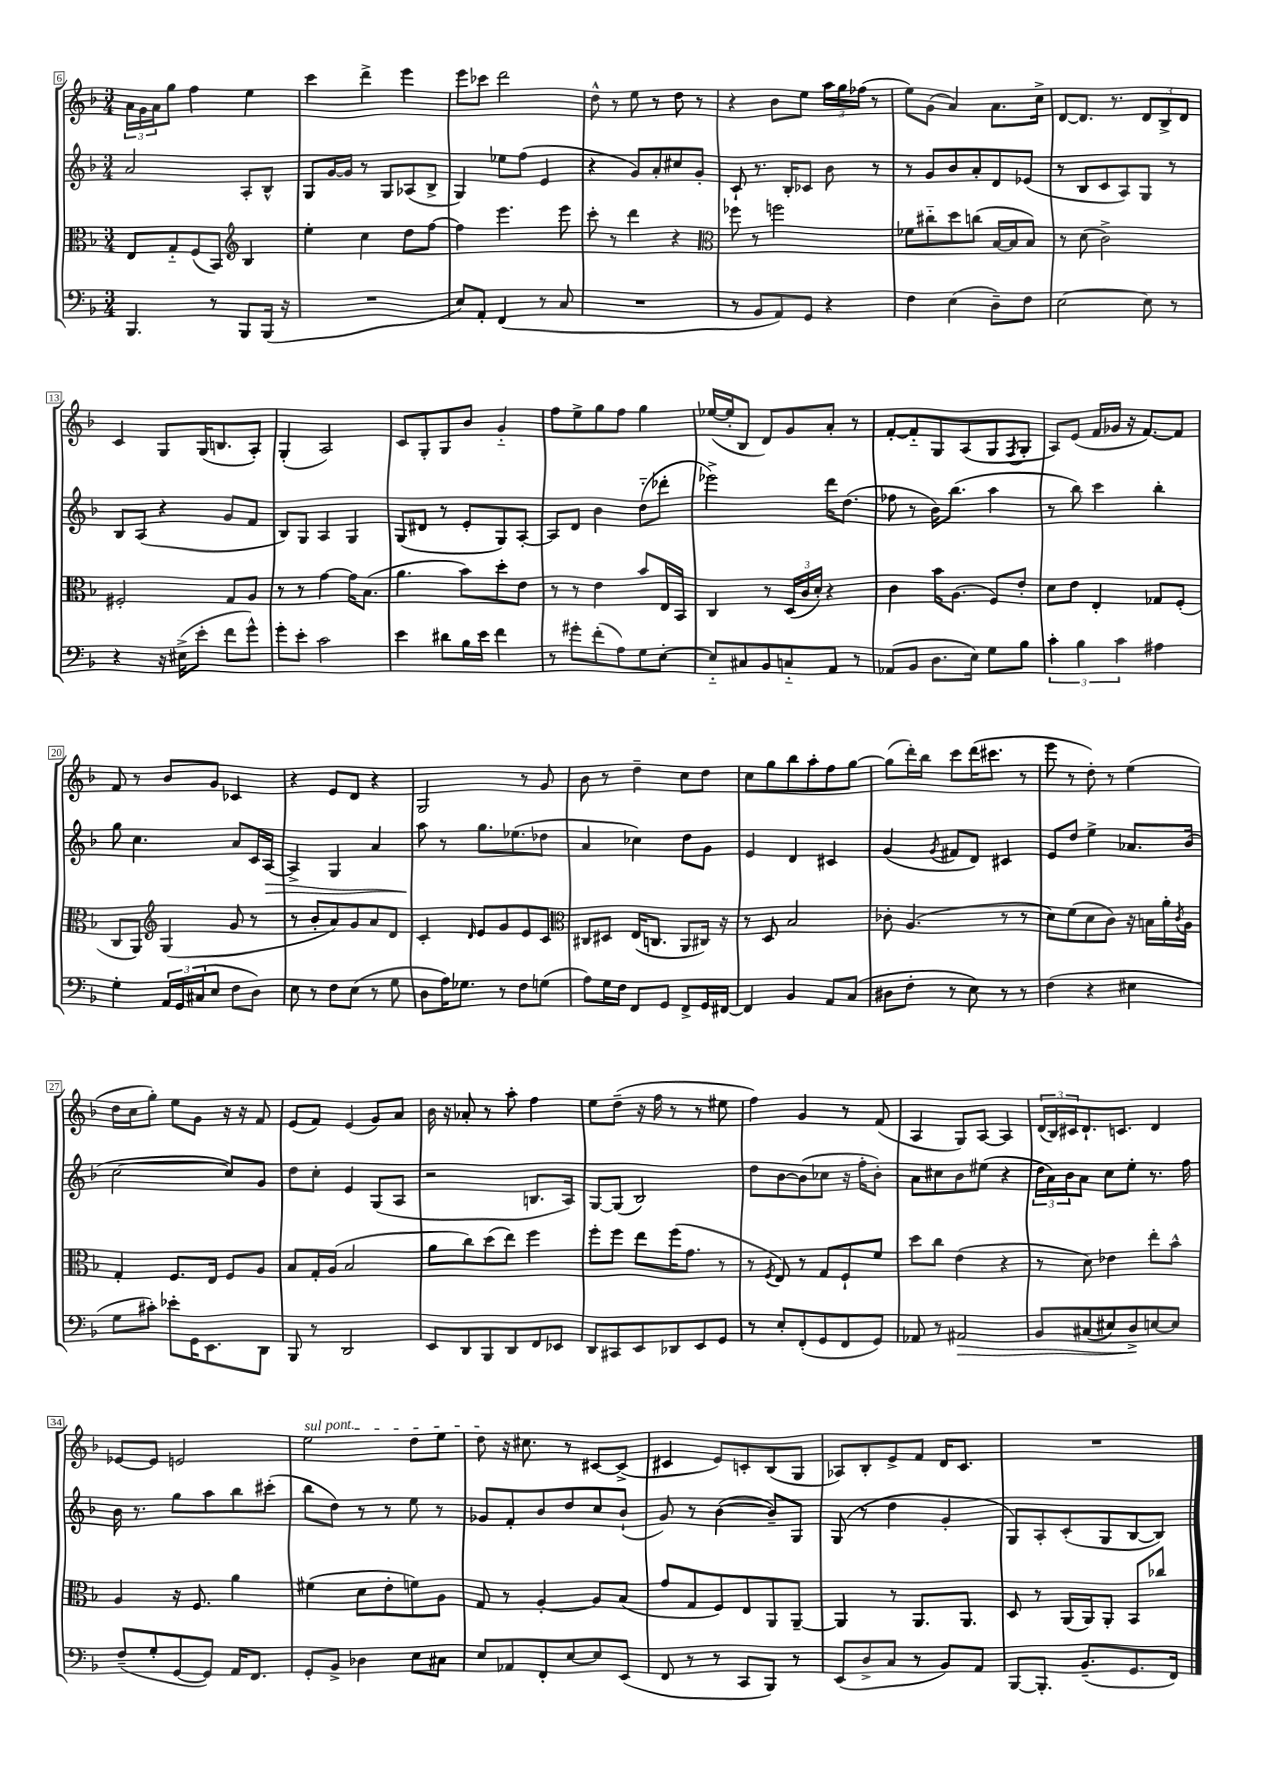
<<
\new StaffGroup <<
\new Staff = "s0" {
    \clef treble \key f \major \numericTimeSignature \time 3/4
    \tuplet 3/2 { a'16 g'16 a'16 } g''8 f''4 e''4 |
    c'''4 d'''4-> e'''4 |
    e'''8 ces'''8 d'''2 |
    d''8-^ r8 e''8 r8 d''8 r8 |
    r4 bes'8 e''8 \tuplet 3/2 { a''16 g''16 fes''16( } r8 |
    e''8) g'8( a'4) a'8. c''16-> |
    d'8~ d'8. r8. \tuplet 3/2 { d'8 bes8-> d'8 } |
    c'4 g8 g16( b8. a8-.) |
    g4-.( a2) |
    c'8 g8-. g8 bes'8 g'4-_ |
    f''8 e''8-> g''8 f''8 g''4 |
    ees''16~( ees''16-. bes8 d'8) g'8 a'8-. r8 |
    f'8~-. f'8-_ g8 a8( g8 \acciaccatura { f8 } g8-. |
    a8) e'8( f'16 ges'16 r16 f'8.~) f'8 |
    f'8 r8 bes'8 g'8 ces'4 |
    r4 e'8 d'8 r4 |
    g2 r8 g'8 |
    bes'8 r8 d''4-- c''8 d''8 |
    c''8 g''8 bes''8 a''8-. f''8 g''8~ |
    g''8( d'''16-.) bes''16 c'''8 d'''16( cis'''8. r8 |
    e'''8 r8 d''8-.) r8 e''4( |
    d''16 c''16 g''8-.) e''8 g'8 r16 r16 f'8 |
    e'8( f'8) e'4( g'8) a'8 |
    bes'16 r16 aes'8-. r8 a''8-. f''4 |
    e''8 d''8--( r16 f''16 r8 r8 eis''8 |
    f''4) g'4 r8 f'8( |
    a4 g8) a8~ a4 |
    \tuplet 3/2 { d'16( bes16) cis'16 } d'8.-! c'8. d'4 |
    ees'8~ ees'8 e'2 |
    \once \override TextSpanner.bound-details.left.text = \markup { \italic "sul pont." } e''2\startTextSpan d''8 e''8 |
    d''8\stopTextSpan r16 cis''8. r8 cis'8~ cis'8->( |
    cis'4 e'8) c'8-. bes8( g8 |
    aes8) bes8-. e'8-> f'8 d'16 c'8. |
    R2. \bar "|." |
}
\new Staff = "s1" {
    \clef treble \key f \major \numericTimeSignature \time 3/4
    a'2 a8-. bes8-^ |
    g8 g'16~ g'16 r8 g8 aes8( bes8-> |
    g4) ees''8 f''8( e'4 |
    r4 g'8) a'8-. cis''8 g'8-. |
    c'8-! r8. bes16-. ces'8 bes'8 r8 |
    r8 g'8 bes'8 a'8-. d'8 ees'8( |
    r8 bes8 c'8 a8) g8 r8 |
    bes8 a8( r4 g'8 f'8 |
    bes8) g8 a4 g4 |
    g8( dis'8 r8 e'8-. g8) a8~-. |
    a8 d'8 bes'4 d''8-_( des'''8-. |
    ees'''2->) d'''16 d''8.( |
    fes''8 r8 bes'16) bes''8.( a''4 |
    r8 bes''8) c'''4 bes''4-. |
    g''8 c''4. a'8 c'16 a16~\> |
    a4-> g4 a'4 |
    a''8\! r8 g''8. ees''8.( des''8 |
    a'4 ces''4) d''8 g'8 |
    e'4 d'4 cis'4 |
    g'4( \acciaccatura { g'8 } fis'8 d'8) cis'4 |
    e'8 d''8 e''4-> aes'8. bes'16( |
    c''2~ c''8) g'8 |
    d''8 c''8-. e'4 g8( a8 |
    r2 b8. a16) |
    g8~ g8( bes2) |
    d''8 bes'8~ bes'8( ces''8 r16 f''16-. bes'8-.) |
    a'8 cis''8 bes'8 eis''8( r4 |
    \tuplet 3/2 { d''16 a'16) bes'16 } a'8 c''8 e''8-. r8. f''16 |
    bes'16 r8. g''8 a''8 bes''8 cis'''8-.( |
    bes''8 d''8) r8 r8 e''8 r8 |
    ges'8 f'8-. bes'8 d''8 c''8 bes'8-!( |
    g'8) r8 bes'4~( bes'8--) g8 |
    g8( r8 d''4 g'4-. |
    g8) a8-. c'8-.( g8 bes8~ bes8) \bar "|." |
}
\new Staff = "s2" {
    \clef alto \key f \major \numericTimeSignature \time 3/4
    e8 g8-_ f8( bes,8) \clef treble bes4 |
    e''4-. c''4 d''8 f''8~ |
    f''4 e'''4. e'''8 |
    c'''8-. r8 d'''4 r4 |
    \clef alto fes''8 r8 f''2 |
    fes'8 cis''8-_ d''8 c''8( bes16~ bes16 bes8) |
    r8 d'8( c'2->) |
    fis2-. g8 a8 |
    r8 r8 g'4~ g'16 bes8.( |
    a'4. bes'8) d''8-. e'8 |
    r8 r8 e'4 bes'8 e16 bes,16 |
    c4 r8 \tuplet 3/2 { d16( c'16 d'16-.) } r4 |
    c'4 bes'16 a8.( f8) e'8-. |
    d'8 e'8 e4-. ges8 f8-.( |
    c8 a,8) \clef treble g4( g'8 r8 |
    r8 bes'8-. a'8) g'8 a'8 d'8 |
    c'4-. \grace { d'16 } e'8 g'8 e'8 c'8 |
    \clef alto cis8 dis8 e16( c8. a,8 cis16) r16 |
    r8 d8 bes2 |
    ces'8-. a4.( r8 r8 |
    d'8) f'8( d'8 c'8) r16 b16 a'16-. \acciaccatura { c'8 } a16 |
    g4-. f8. e16 f8 a8 |
    bes8 g16-. a16( bes2 |
    a'8 c''8) d''8( e''8) f''4 |
    f''8-. f''8 e''8 f''16( g'8. r8 |
    r8 \acciaccatura { f8 } e8) r8 g8 f8-! f'8 |
    d''8 c''8 e'4( r4 |
    r8 d'8) ees'4 e''8-. bes'8-^ |
    a4 r16 f8. a'4 |
    fis'4( d'8 e'8-. f'8) a8 |
    g8 r8 a4~-. a8 bes8( |
    g'8 g8 f8) e8 a,8 a,8~-- |
    a,4 r8 a,8. a,8. |
    d8 r8 a,16( a,16) a,8-. bes,8 ces''8 \bar "|." |
}
\new Staff = "s3" {
    \clef bass \key f \major \numericTimeSignature \time 3/4
    bes,,4. r8 bes,,8 bes,,16( r16 |
    R2. |
    e8) a,8-. f,4( r8 c8 |
    R2. |
    r8 bes,8 a,8) g,8 r4 |
    f4 e4( d8--) f8 |
    e2~ e8 r8 |
    r4 r16 eis16->( e'8-. f'8 g'8-^) |
    g'8-. e'8-. c'2 |
    e'4 dis'8 bes16 e'16 f'4 |
    r8 gis'8-. f'8-.( a8) g8 e8~-. |
    e8-_ cis8 bes,8 c8-_ a,8 r8 |
    aes,8( bes,8 d8. e16) g8 bes8 |
    \tuplet 3/2 { c'4-. bes4 c'4 } ais4 |
    g4-. \tuplet 3/2 { a,16 g,16 cis16( } e8 f8 d8) |
    e8 r8 f8 e8( r8 g8 |
    d8 a16) ges8. r8 f8 g8( |
    a8) g16 f16 f,8 g,8 f,8-> g,16 fis,16~ |
    fis,4 bes,4 a,8 c8( |
    dis8 f8-. r8 e8) r8 r8 |
    f4( r4 eis4 |
    g8 cis'8-.) ees'8-. g,16 e,8. d,8 |
    bes,,8 r8 d,2 |
    e,8 d,8 bes,,8 d,8 f,8 ees,8 |
    d,8 cis,8 e,8 des,8 e,8 g,8 |
    r8 e8-. f,8-.( g,8 f,8 g,8) |
    aes,8 r8 ais,2\> |
    bes,8 cis8( eis8) d8->\! e8~ e8 |
    f8--( g8-. g,8~ g,8) a,16 f,8. |
    g,8-. bes,8-> des4 e8 cis8 |
    e8 aes,8 f,8-. e8~ e8 e,8( |
    f,8 r8 r8 c,8 bes,,8) r8 |
    e,8( d8-> c8 r8 bes,8) a,8 |
    bes,,8~ bes,,8.-. bes,8.--( g,8. f,16) \bar "|." |
}
>>
>>
\layout { \context { \Score currentBarNumber = #6 \override BarNumber.stencil = #(make-stencil-boxer 0.1 0.3 ly:text-interface::print) } }
